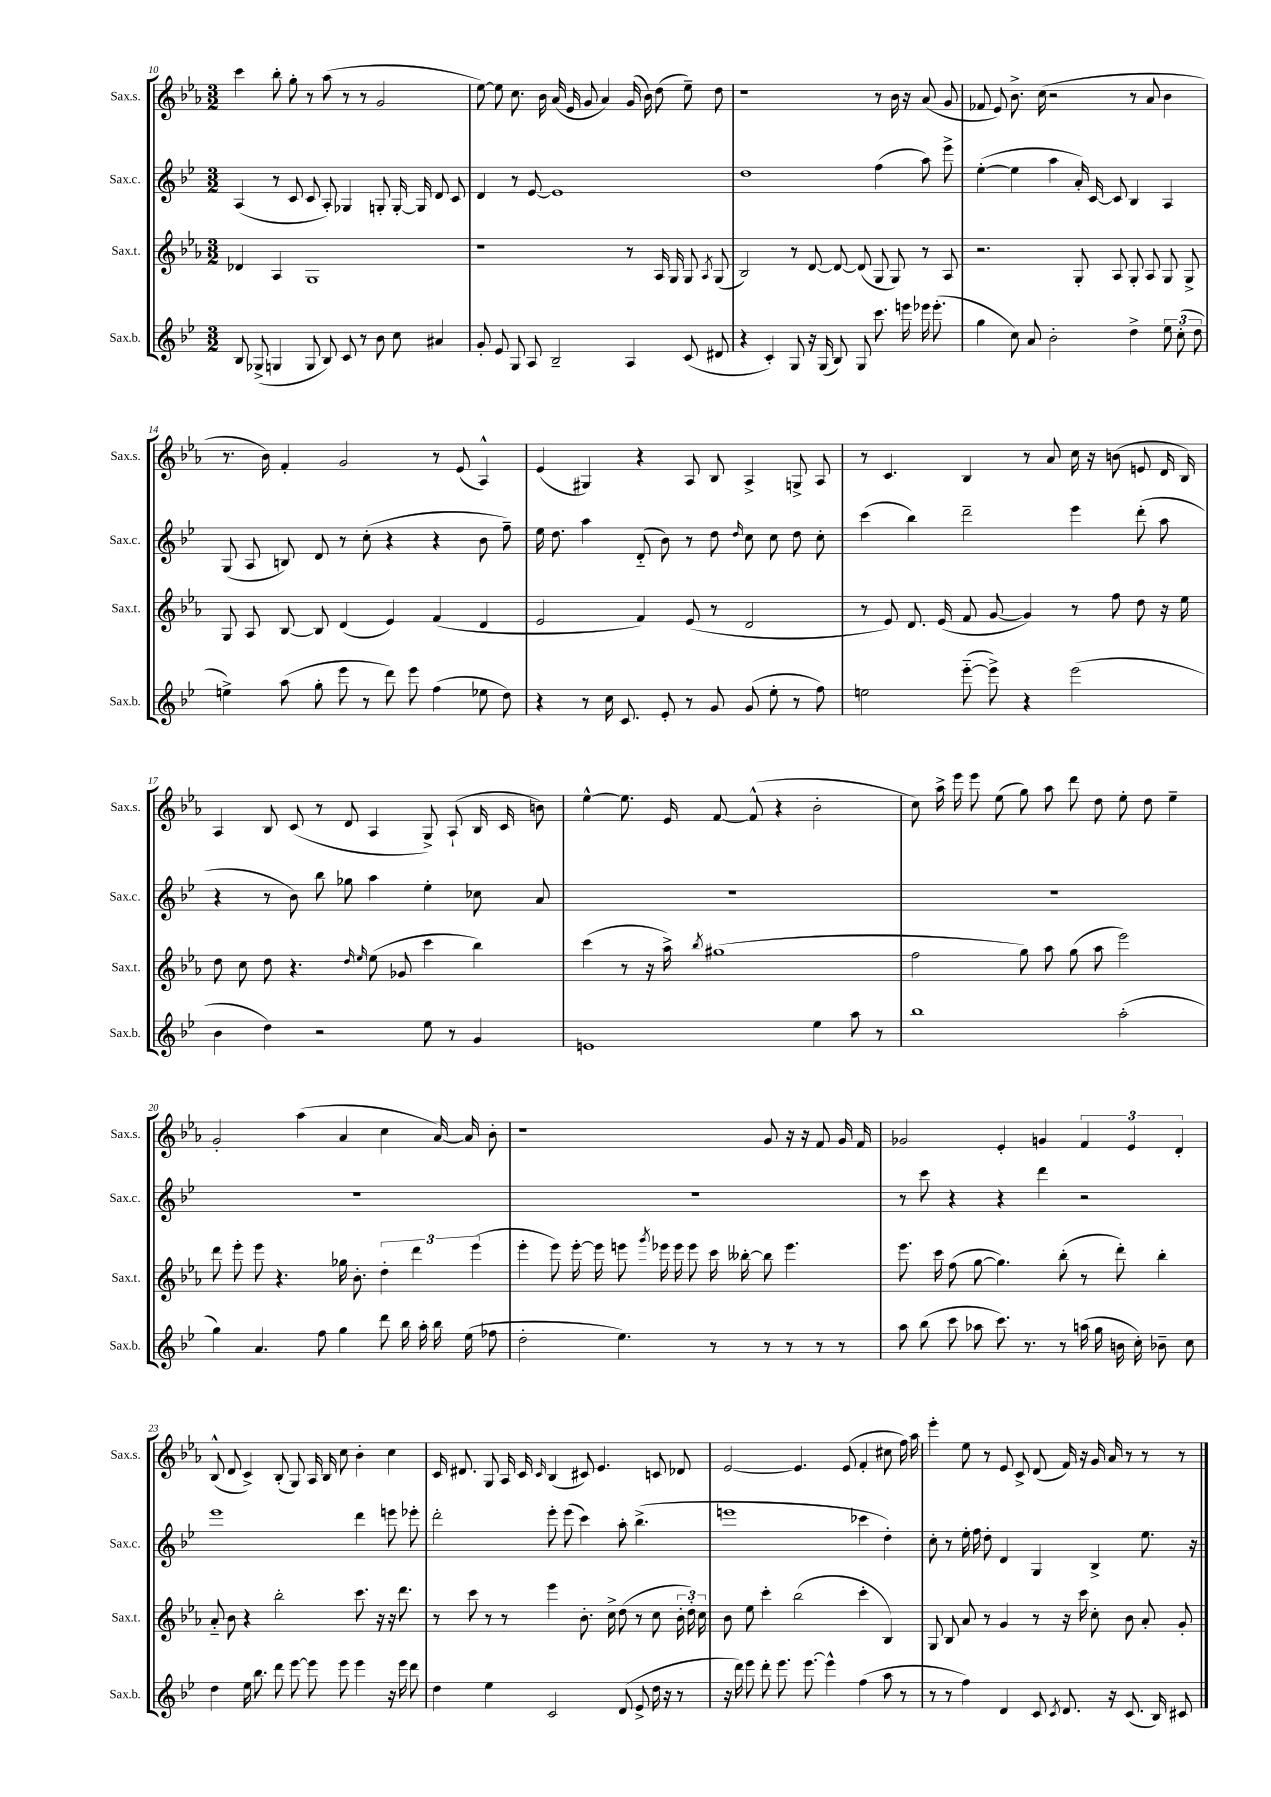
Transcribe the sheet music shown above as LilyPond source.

<<
\new StaffGroup <<
\new Staff = "s0" \with { instrumentName = "Sax.s." shortInstrumentName = "Sax.s." } {
    \clef treble \key ees \major \numericTimeSignature \time 3/2
    \autoBeamOff c'''4 bes''8-. g''8-. r8 aes''8( r8 r8 g'2 |
    ees''8~) ees''8 c''8. bes'16 aes'16( ees'16 g'8 aes'4) g'16( bes'16) d''8( ees''8--) d''8 |
    r1 r8 bes'16 r16 aes'8( g'8 |
    fes'8 ees'8) bes'8.-> c''16( r2 r8 aes'8 bes'4 |
    r8. bes'16) f'4-. g'2 r8 ees'8( aes4-^) |
    ees'4( gis4) r4 aes8 bes8 aes4-> g8-> aes8 |
    r8 c'4. bes4 r8 aes'8 c''16 r16 b'8( e'8 d'16 bes16) |
    aes4 bes8 c'8( r8 d'8 aes4 g8->) aes8-!( bes16 c'16 b'8) |
    ees''4~-^ ees''8. ees'16 f'8~ f'8-^( r4 bes'2-. |
    c''8) aes''16-> ees'''16 ees'''8 ees''8( g''8) aes''8 d'''8 d''8 ees''8-. d''8 ees''4-- |
    g'2-. aes''4( aes'4 c''4 aes'16~) aes'16 bes'8-. |
    r1 g'8 r16 r16 f'8 g'16 f'16 |
    ges'2 ees'4-. g'4 \tuplet 3/2 { f'4 ees'4 d'4-. } |
    bes8-^( d'8 c'4->) bes8-.( g8) aes16 bes16 c''8 bes'4-. c''4 |
    c'16 dis'8. g8 aes16 c'16 \grace { c'16 } bes4( cis'8) ees'4. c'8 des'8 |
    ees'2~ ees'4. ees'8( f'4-. cis''8 f''16) aes''16 |
    ees'''4-. ees''8 r8 ees'8 c'8-> d'8( f'16) r16 g'16 aes'16 r8 r8 r8 \bar "|." |
}
\new Staff = "s1" \with { instrumentName = "Sax.c." shortInstrumentName = "Sax.c." } {
    \clef treble \key bes \major \numericTimeSignature \time 3/2
    \autoBeamOff a4( r8 c'8 c'8 a8-.) ges4 g8-. g16~-. g16 d'8 c'8 |
    d'4 r8 ees'8~ ees'1 |
    d''1 f''4( a''8) ees'''8-> |
    ees''4~-.( ees''4 a''4 a'16-.) c'16~ c'8 bes4 a4 |
    g8( a8 b8) d'8 r8 c''8-.( r4 r4 bes'8 f''8--) |
    ees''16 d''8. a''4 d'8-_( bes'8) r8 d''8 \grace { d''16 } c''8 c''8 d''8 c''8-. |
    c'''4( bes''4) d'''2-- ees'''4 d'''8-.( a''8 |
    r4 r8 bes'8) bes''8 ges''8 a''4 ees''4-. ces''8 a'8 |
    R1. |
    R1. |
    R1. |
    R1. |
    r8 c'''8 r4 r4 d'''4 r2 |
    ees'''1 d'''4 e'''8 ees'''8-. |
    d'''2-. ees'''8-. ees'''8( c'''4) a''8-. bes''4.->( |
    e'''1 ces'''4 d''4-.) |
    c''8-. r8 ees''16-. f''16 d''8-. d'4 g4 bes4-> ees''8. r16 \bar "|." |
}
\new Staff = "s2" \with { instrumentName = "Sax.t." shortInstrumentName = "Sax.t." } {
    \clef treble \key ees \major \numericTimeSignature \time 3/2
    \autoBeamOff des'4 aes4 g1 |
    r1 r8 aes16 g16 g8 \acciaccatura { aes8 } g8( |
    bes2) r8 d'8~ d'8~ d'8( g8 g8) r8 aes8 |
    r2. g8-. aes8 g8-. aes8 g8 g8-> |
    g8 aes8 bes8~ bes8 d'4( ees'4) f'4( d'4 |
    ees'2 f'4) ees'8( r8 d'2 |
    r8 ees'8) d'8. ees'16( f'8 g'8~ g'4) r8 f''8 d''8 r16 ees''16 |
    d''8 c''8 d''8 r4. \grace { d''16 ees''16 } ees''8( ges'8 c'''4 bes''4) |
    c'''4( r8 r16 aes''16->) \acciaccatura { bes''8 } gis''1( |
    f''2 g''8) aes''8 g''8( aes''8 ees'''2) |
    d'''8 ees'''8-. ees'''8 r4. ges''16 bes'8.-. \tuplet 3/2 { d''4-. d'''4 ees'''4( } |
    ees'''4-. ees'''8) ees'''16~-. ees'''16 e'''8 \acciaccatura { g'''8 } ees'''16 ees'''16 ees'''8 c'''16 beses''16~-. beses''8 ees'''4. |
    ees'''8. c'''16 f''8( g''8~ g''4.) bes''8-.( r8 d'''8-.) bes''4-. |
    aes'8-_ bes'8 r4 bes''2-. c'''8. r16 r16 d'''8. |
    r8 c'''8 r8 r8 ees'''4 bes'8.-. c''16-> d''8( r8 c''8 \tuplet 3/2 { bes'16-. d''16-.) c''16 } |
    bes'8 ees''8 c'''4-. bes''2( c'''4-. bes4) |
    g8 bes8 aes'8 r8 g'4 r8 r16 c'''16 c''8-. bes'8 aes'8-. g'8-. \bar "|." |
}
\new Staff = "s3" \with { instrumentName = "Sax.b." shortInstrumentName = "Sax.b." } {
    \clef treble \key bes \major \numericTimeSignature \time 3/2
    \autoBeamOff bes8 ges8->( g4 g8 bes8) c'8 r8 bes'8 c''8 ais'4 |
    g'8-. ees'8 g8 a8 bes2-- a4 c'8( dis'8 |
    r4 c'4-.) g8 r16 g16( bes8) g8 c'''8. e'''16 ees'''16 ees'''8.-.( |
    g''4 c''8) a'8 bes'2-. d''4-> \tuplet 3/2 { ees''8 c''8-.( d''8 } |
    e''4->) a''8( g''8-. ees'''8 r8 d'''8) ees'''8 f''4( ees''8 d''8) |
    r4 r8 c''16 c'8. ees'8-. r8 g'8 g'8( ees''8-. r8 f''8) |
    e''2 ees'''8~-_( ees'''8->) r4 ees'''2( |
    bes'4 d''4) r2 ees''8 r8 g'4 |
    e'1 ees''4 a''8 r8 |
    bes''1 a''2-.( |
    g''4) a'4. f''8 g''4 d'''8 bes''16 a''16-. bes''16 ees''16( fes''8 |
    d''2-. ees''4.) r8 r8 r8 r8 r8 |
    a''8 bes''8( c'''8 aes''8 c'''8.) r8. r8 a''16( g''16 b'16 c''16-.) bes'8-- c''8 |
    d''4 ees''16 bes''8. d'''8 ees'''8~ ees'''8 ees'''8 ees'''4 r16 ees'''16 d'''8 |
    d''4 ees''4 c'2 d'8( ees'8-> d''16 r16 r8 |
    r16 d'''16) ees'''8 d'''8-. ees'''8. ees'''8.~ ees'''4-^ f''4( a''8 r8 |
    r8 r8 f''4) d'4 c'8 \acciaccatura { c'8 } d'8. r16 c'8.( bes16) cis'8 \bar "|." |
}
>>
>>
\layout { \context { \Score currentBarNumber = #10 } }
